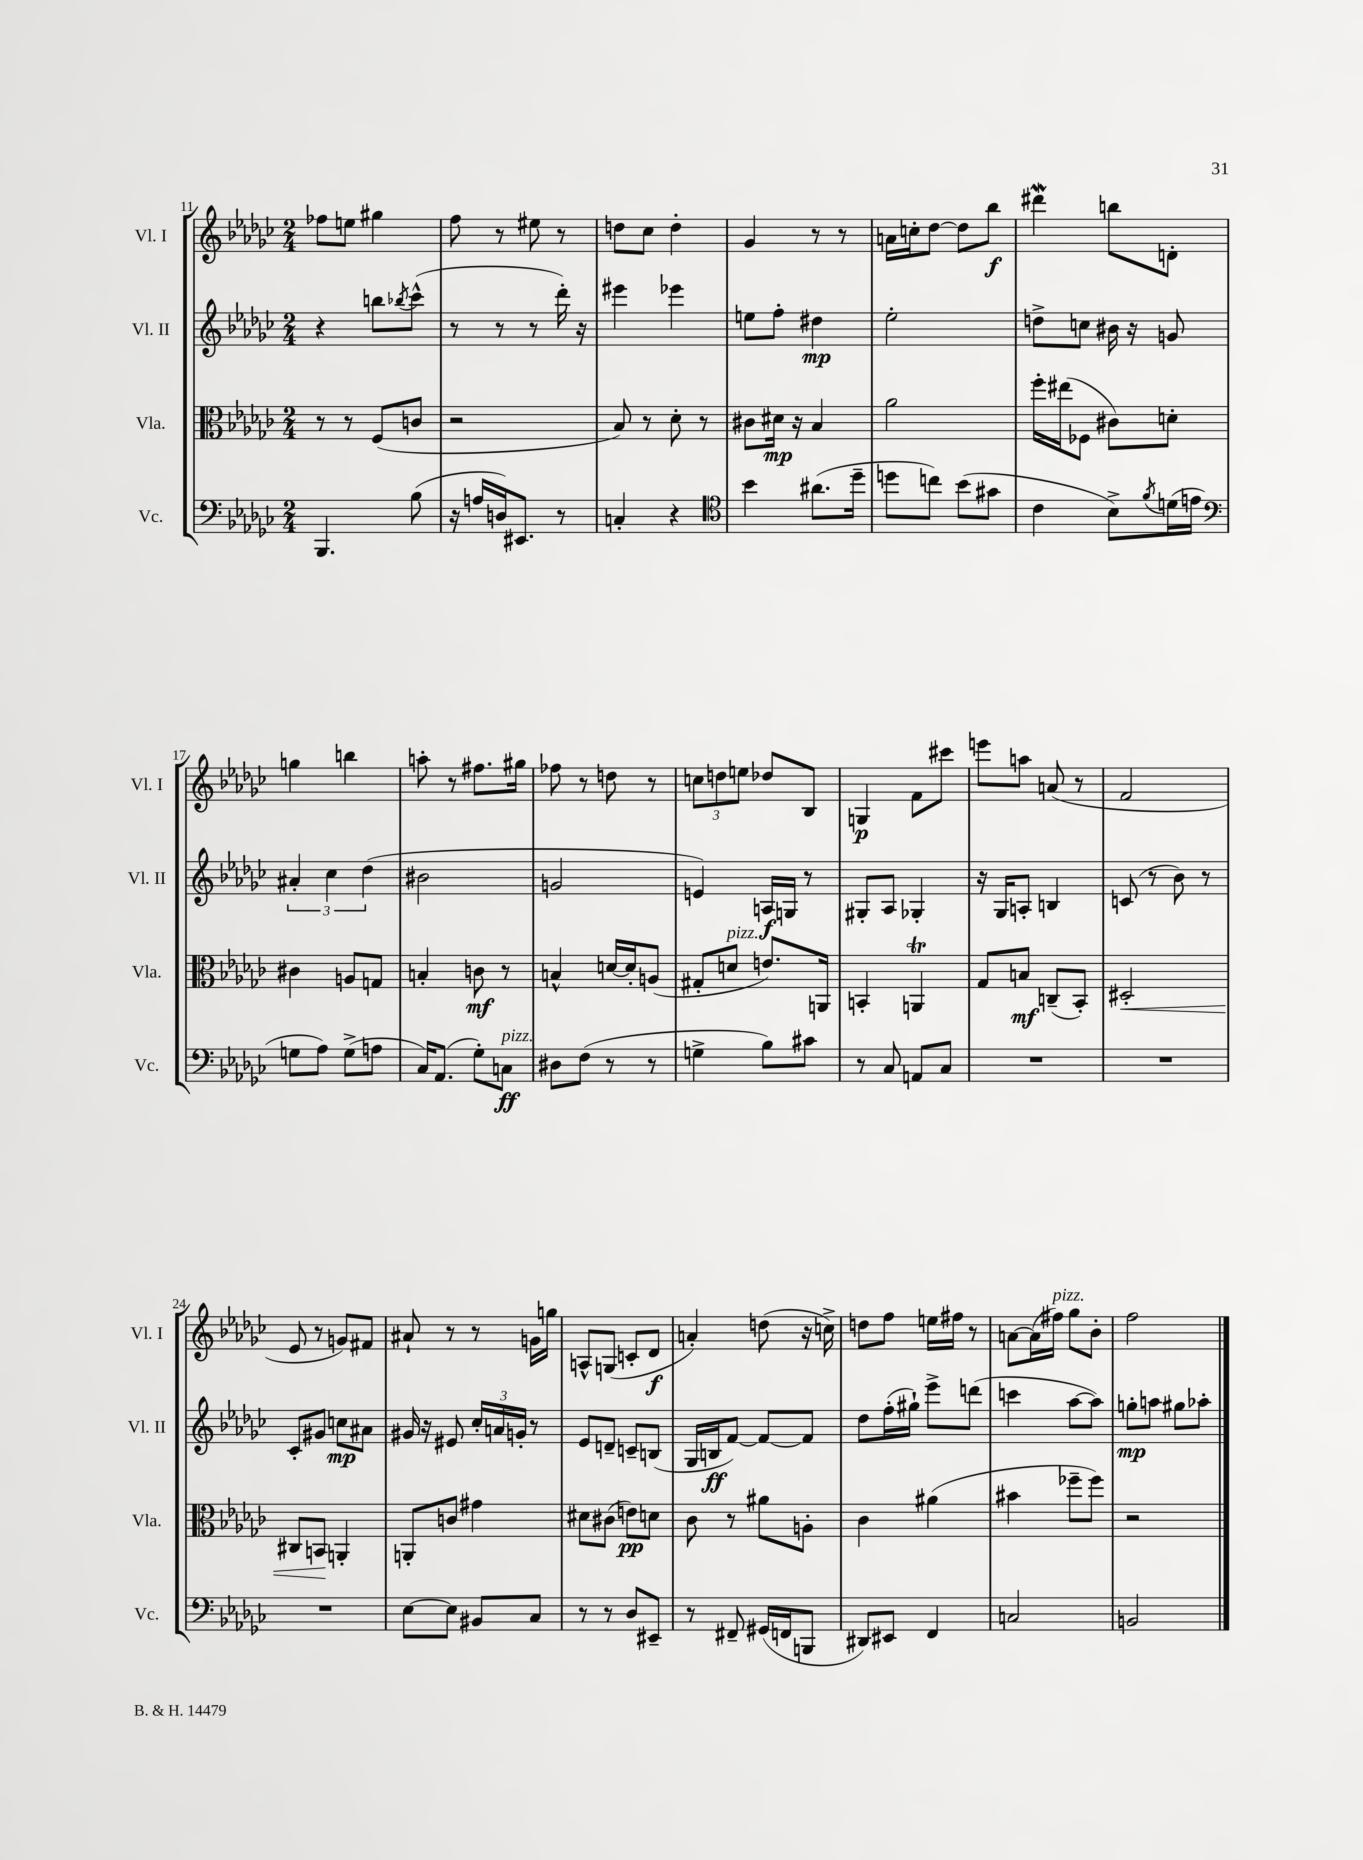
<<
\new StaffGroup <<
\new Staff = "s0" \with { instrumentName = "Vl. I" shortInstrumentName = "Vl. I" } {
    \clef treble \key ges \major \numericTimeSignature \time 2/4
    fes''8 e''8 gis''4 |
    f''8 r8 eis''8 r8 |
    d''8 ces''8 d''4-. |
    ges'4 r8 r8 |
    a'16 c''16-. des''8~ des''8 bes''8\f |
    dis'''4\mordent b''8 d'8-. |
    g''4 b''4 |
    a''8-. r8 fis''8. gis''16 |
    fes''8 r8 d''8 r8 |
    \tuplet 3/2 { c''8 d''8 e''8 } des''8 bes8 |
    g4\p f'8 cis'''8 |
    e'''8 a''8 a'8( r8 |
    f'2 |
    ees'8 r8 g'8) fis'8 |
    ais'8-! r8 r8 g'16 g''16 |
    a8-^ g8( c'8-. des'8\f |
    a'4-.) d''8( r16 c''16->) |
    d''8 f''8 e''16 fis''16 r8 |
    a'8~ a'16( fis''16^\markup { \italic "pizz." }) ges''8 bes'8-. |
    f''2 \bar "|." |
}
\new Staff = "s1" \with { instrumentName = "Vl. II" shortInstrumentName = "Vl. II" } {
    \clef treble \key ges \major \numericTimeSignature \time 2/4
    r4 b''8 \acciaccatura { bes''8 } ces'''8-^( |
    r8 r8 r8 des'''16-.) r16 |
    eis'''4 ees'''4 |
    e''8 f''8-. dis''4\mp |
    ees''2-. |
    d''8-> c''8 bis'16 r16 g'8 |
    \tuplet 3/2 { ais'4-. ces''4 des''4( } |
    bis'2 |
    g'2 |
    e'4) a16\f g16 r8 |
    gis8-. aes8 ges4-. |
    r16 ges16 a8-. b4 |
    c'8( r8 bes'8) r8 |
    ces'8-. gis'8 c''8\mp ais'8 |
    gis'16 r16 eis'8 \tuplet 3/2 { ces''16-. a'16 g'16-. } r8 |
    ees'8 d'8-- c'8-- b8( |
    ges16 b16\ff f'8~) f'8~ f'8 |
    des''8 f''16-.( gis''16-!) ees'''8-> d'''8( |
    c'''4 aes''8~ aes''8) |
    g''8-.\mp a''8 gis''8 aes''8-. \bar "|." |
}
\new Staff = "s2" \with { instrumentName = "Vla." shortInstrumentName = "Vla." } {
    \clef alto \key ges \major \numericTimeSignature \time 2/4
    r8 r8 f8( c'8 |
    r2 |
    bes8) r8 des'8-. r8 |
    cis'8 dis'16\mp r16 bes4 |
    aes'2 |
    f''16-. eis''16( fes8 cis'8) d'8-. |
    cis'4 a8 g8 |
    b4-. c'8\mf r8 |
    b4-^ d'16~ d'16-. a8( |
    gis8-. d'8^\markup { \italic "pizz." } e'8.) a,16 |
    b,4-. a,4\trill |
    ges8 b8\mf c8--( bes,8-.) |
    dis2-.\< |
    cis8 b,8\! a,4-. |
    a,8-. c'8 gis'4 |
    dis'8 cis'8( e'8\pp) d'8 |
    ces'8 r8 ais'8 a8-. |
    ces'4 ais'4( |
    bis'4 fes''8-- fes''8) |
    r2 \bar "|." |
}
\new Staff = "s3" \with { instrumentName = "Vc." shortInstrumentName = "Vc." } {
    \clef bass \key ges \major \numericTimeSignature \time 2/4
    bes,,4. bes8( |
    r16 a16 d16) eis,8. r8 |
    c4-. r4 |
    \clef tenor bes'4 ais'8.( des''16-- |
    d''8 c''8) bes'8( gis'8 |
    ces'4 bes8->) \acciaccatura { f'8 } d'16( e'16 |
    \clef bass g8 aes8) g8->( a8 |
    ces16) aes,8.( ges8-.) c8\ff^\markup { \italic "pizz." } |
    dis8 f8( r8 r8 |
    g4-> bes8) cis'8 |
    r8 ces8 a,8 ces8 |
    R2 |
    R2 |
    R2 |
    ees8~ ees8 bis,8 ces8 |
    r8 r8 des8 eis,8-- |
    r8 fis,8-- gis,16( f,16 b,,8 |
    dis,8) eis,8 f,4 |
    c2 |
    b,2 \bar "|." |
}
>>
>>
\layout { \context { \Score currentBarNumber = #11 } }
